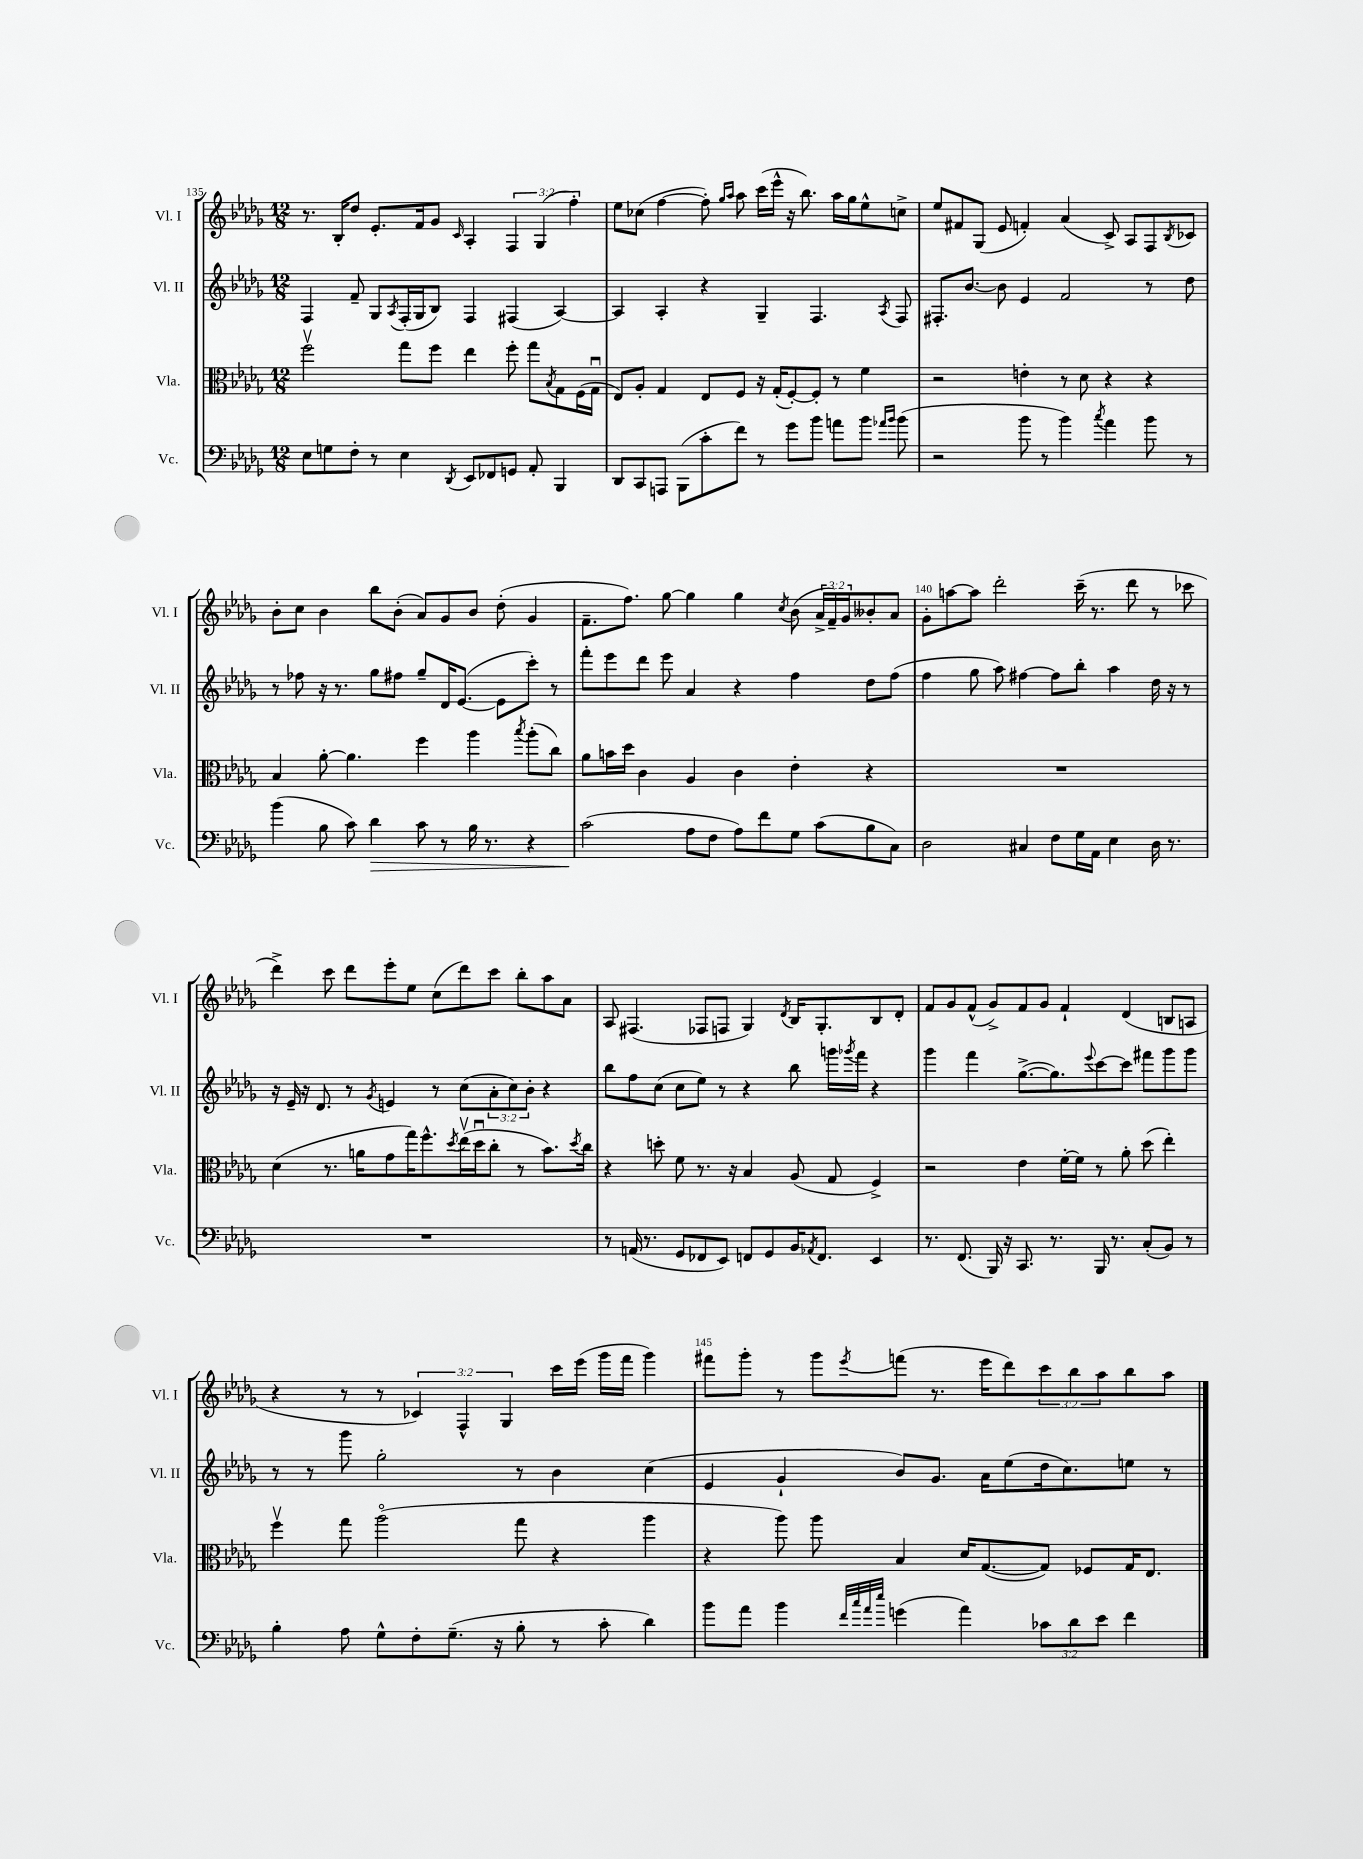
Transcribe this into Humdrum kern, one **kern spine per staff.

**kern	**kern	**kern	**kern
*staff4	*staff3	*staff2	*staff1
*clefF4	*clefC3	*clefG2	*clefG2
*k[b-e-a-d-g-]	*k[b-e-a-d-g-]	*k[b-e-a-d-g-]	*k[b-e-a-d-g-]
*M12/8	*M12/8	*M12/8	*M12/8
8E-	2ffv	4F	8.r
8G	.	.	.
.	.	.	16B-'
8F'	.	8f~	8dd-
8r	.	8G-	8.e-'
.	.	8qA-	.
4E-	8gg-	(16F'	.
.	.	16G-	16f
.	8ff	8B-)	8g-
8qDD-	.	.	16qqc
8EE-	4ee-	4F	4A-'
8FF-	.	.	.
8GG	8ff'	(4F#	6F
8AA-'	8gg-	.	.
.	.	.	(6G-
.	8qB-	.	.
4BBB-	8G-	[4A-)	.
.	.	.	6ff')
.	(16F	.	.
.	16G-u	.	.
=	=	=	=
8DD-	8E-)	4A-]	8ee-
8CC	8A-'	.	(8cc-
8AAA	4G-	4A-'	[4ff
(8BBB-	.	.	.
8c'	8E-	4r	8ff'])
.	.	.	16qqgg-
.	.	.	16qqaa-
8f)	8F	.	8aa-
8r	16r	4G-~	(16ccc
.	(16G-'	.	16eee-^^
8g-	[8F')	.	16r
.	.	.	8.bb-)
8b-	8F']	4.F	.
8a	8r	.	16aa-
.	.	.	16gg-
8b-	4f	.	8ee-^^
16qqa-	.	.	.
16qqb-	.	8qA-	.
(8b-	.	8F	8cc^
=	=	=	=
2r	2r	8.F#'	8ee-
.	.	.	8f#
.	.	[8.b-	.
.	.	.	(8G-
.	.	8b-]	8e-
8b-	4e'	4e-	4f')
8r	.	.	.
4b-)	8r	2f	(4a-
.	8d-	.	.
8qcc	.	.	.
4a-	4r	.	8c^)
.	.	.	8A-
8b-	4r	8r	8F
.	.	.	8qB-
8r	.	8dd-	8c-
=	=	=	=
(4b-	4B-	8r	8b-'
.	.	8ff-	8cc
8B-	[8a-'	16r	4b-
.	.	8.r	.
8c)	4.a-]	.	.
4d-	.	8gg-	8bb-
.	.	8ff#	(8b-'
8c	4ff	8gg-~	8a-)
8r	.	16d-	8g-
.	.	([8.e-	.
16B-	4aa-	.	8b-
8.r	.	.	.
.	.	8e-]	(8dd-'
.	8qbb-	.	.
4r	(8aa-'	8ccc')	4g-
.	8cc)	8r	.
=	=	=	=
(2c	8a-	8fff'	8.f~
.	16b	8eee-	.
.	16dd-	.	8.ff)
.	4c	8ddd-	.
.	.	8eee-	[8gg-
8A-	4A-	4a-	4gg-]
8F	.	.	.
8A-)	4c	4r	4gg-
8f	.	.	.
.	.	.	8qcc
8G-	4e-'	4ff	(8b-
(8c	.	.	24a-^
.	.	.	24f~)
.	.	.	24g-
8B-	4r	8dd-	8b--'
8C)	.	(8ff	8a-
=	=	=	=
2D-	1.r	4ff	8g-'
.	.	.	[8aa
.	.	8gg-	8aa]
.	.	8aa-)	2ddd-'
4C#	.	[4ff#	.
8F	.	8ff#]	.
16G-	.	8bb-'	(16ccc~
16AA-	.	.	8.r
4E-	.	4aa-	.
.	.	.	8ddd-
16D-	.	16dd-	8r
8.r	.	16r	.
.	.	8r	8ccc-
=	=	=	=
1.r	(4d-	16r	4ddd-^)
.	.	16e-~	.
.	.	16r	.
.	.	8.d-	.
.	8.r	.	8ccc
.	.	8r	8ddd-
.	16a	.	.
.	.	8qg-	.
.	8g-	4e	8eee-'
.	16gg-)	.	8ee-
.	8.ff^^	.	.
.	.	8r	(8cc
.	8qdd-	.	.
.	(16ee-v	(8cc	8ddd-)
.	16dd-u	.	.
.	8cc'	12a-'	8ccc
.	.	12cc)	.
.	8r	.	8bb-'
.	.	12b-'	.
.	8.b-)	4r	8aa-
.	.	.	8a-
.	8qdd-	.	.
.	16cc	.	.
=	=	=	=
8r	4r	8bb-	8A-
(16AA	.	8ff	(4.F#
8.r	.	.	.
.	8dd'	(8cc	.
8GG-	8f	8cc	.
8FF-	8.r	8ee-)	8F-
8EE-)	.	8r	8F
.	16r	.	.
8FF	4B-	4r	4G-)
8GG-	.	.	.
.	.	.	8qd-
16BB-	(8A-	8bb-	16B-
8qAA-	.	.	.
8.FF	.	.	8.G-'
.	8G-	16ggg	.
.	.	8qggg-	.
.	.	16fff	.
4EE-	4F^)	4r	8B-
.	.	.	8d-'
=	=	=	=
8.r	2r	4ggg-	8f
.	.	.	8g-
(8.FF	.	.	.
.	.	4fff	(8f^^
16BBB-)	.	.	8g-^)
16r	.	.	.
8.CC	4e-	([8.gg-^	8f
.	.	.	8g-
8.r	.	8.gg-])	.
.	[16f'	.	4f`
.	16f]	.	.
.	.	8qqeee-	.
16BBB-	8r	[8ccc	.
8.r	.	.	.
.	8a-'	8ccc]	(4d-
(8C'	(8dd-	8fff#	.
8BB-)	4ee-')	8ggg-	8B
8r	.	8ggg-	8A
=	=	=	=
4B-'	4ffv	8r	4r
.	.	8r	.
8A-	8gg-	8ggg-	8r
8G-^^	(2aa-o	2gg-'	8r
8F'	.	.	6c-)
(8.G-~	.	.	.
.	.	.	6F^^
16r	.	.	.
.	.	.	6G-
8B-'	8gg-	8r	.
8r	4r	4b-	16ccc
.	.	.	(16eee-
8c'	.	.	16ggg-
.	.	.	16fff
4d-)	4aa-	(4cc	4ggg-)
=	=	=	=
8b-	4r	4e-	8fff#
8a-	.	.	8ggg-'
4b-	8aa-)	4g-`	8r
.	8aa-	.	8ggg-
32qqf	.	.	.
32qqcc	.	.	.
32qqa-	.	.	.
32qqee-	.	.	8qeee-
(4g	4B-	8b-)	(8fff
.	.	8.g-	8.r
4a-)	16d-	.	.
.	([8.G-	16a-	16eee-
.	.	(8ee-	8ddd-)
12c-	8G-])	16dd-	12ccc
.	.	8.cc)	.
12d-	.	.	12bb-
.	8F-	.	.
12e-	.	.	12aa-
4f	16G-	8ee	8bb-
.	8.E-	.	.
.	.	8r	8aa-
==	==	==	==
*-	*-	*-	*-
